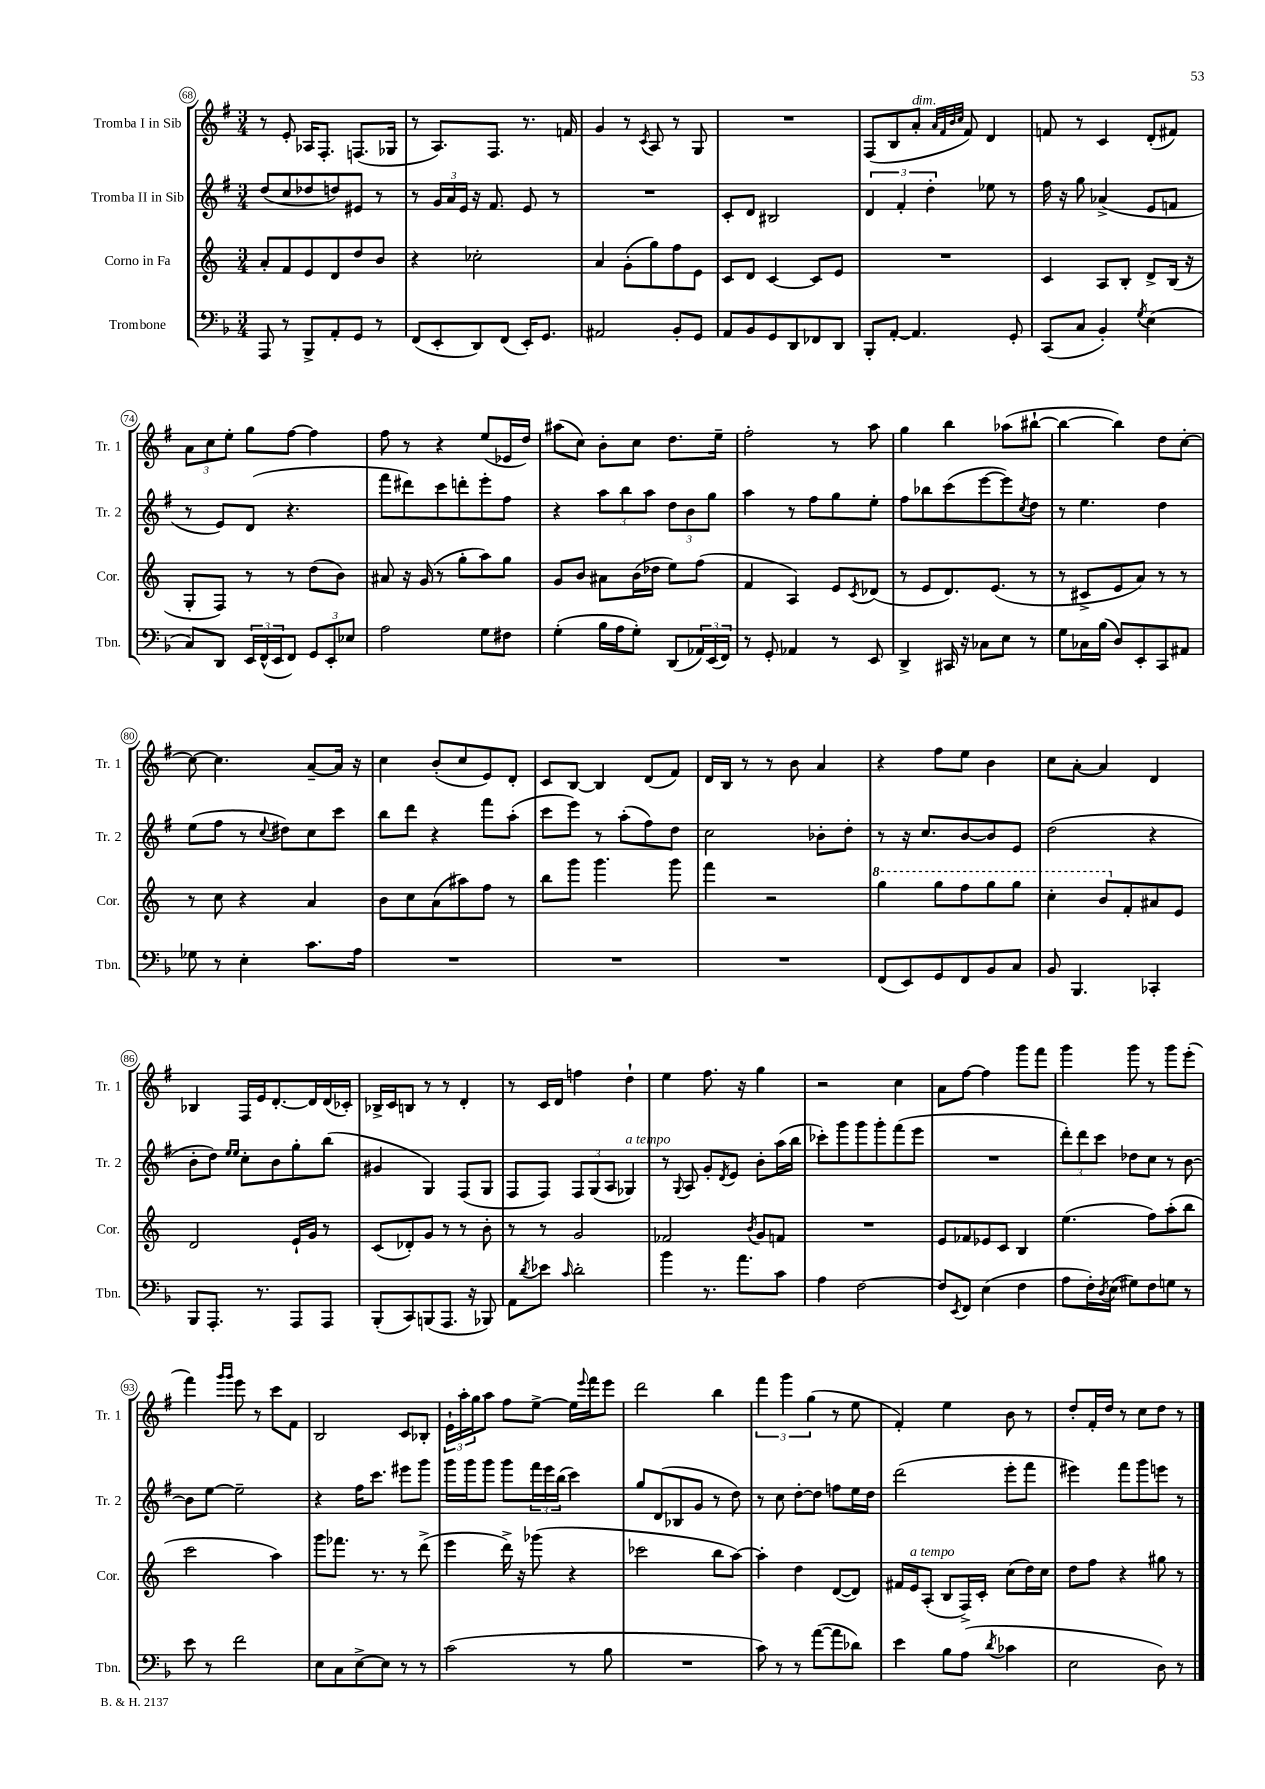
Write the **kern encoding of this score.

**kern	**kern	**kern	**kern
*staff4	*staff3	*staff2	*staff1
*clefF4	*clefG2	*clefG2	*clefG2
*k[b-]	*k[]	*k[f#]	*k[f#]
*M3/4	*M3/4	*M3/4	*M3/4
8AAA	8a'	(8dd	8r
8r	8f	8cc	8e'
8BBB-^	8e	8dd-	16A-
.	.	.	8.F#'
8AA'	8d	8dd)	.
8GG	8dd	8e#	(8.F
8r	8b	8r	.
.	.	.	16G-
=	=	=	=
(8FF	4r	8r	8r
8EE'	.	24g	8.A)
.	.	24a	.
.	.	24e	.
8DD)	2cc-'	16r	.
.	.	8.f#	8.F#
(8FF	.	.	.
16EE')	.	8e	8.r
8.GG	.	.	.
.	.	8r	.
.	.	.	16f
=	=	=	=
2AA#	4a	2.r	4g
.	(8g'	.	8r
.	.	.	8qc
.	8gg)	.	8A
8BB-'	8ff	.	8r
8GG	8e	.	8G
=	=	=	=
8AA	8c	8c'	2.r
8BB-	8d	8d	.
8GG	[4c	2B#	.
8DD	.	.	.
8FF-	8c]	.	.
8DD	8e	.	.
=	=	=	=
8BBB-'	2.r	6d	(8F#
[8AA'	.	.	8B
.	.	6f#'	.
4.AA]	.	.	8a'
.	.	6dd'	.
.	.	.	32qqa
.	.	.	32qqf#
.	.	.	32qqb
.	.	.	32qqcc
.	.	.	8f#)
.	.	8ee-	4d
8GG'	.	8r	.
=	=	=	=
(8CC	4c	16ff#	8f
.	.	16r	.
8C	.	8gg	8r
4BB-')	8A	(4a-^	4c
.	8B'	.	.
8qG	.	.	.
(4E	8d^	8e	(8d'
.	(16B	8f	8f#)
.	16r	.	.
=	=	=	=
8C)	8G'	8r	12a
.	.	.	12cc
8DD	8F)	8e)	.
.	.	.	12ee'
24EE	8r	(8d	8gg
(24FF^^	.	.	.
24EE	.	.	.
8FF)	8r	4.r	[8ff#
12GG	(8dd	.	4ff#]
12EE'	.	.	.
.	8b)	.	.
12E-	.	.	.
=	=	=	=
2A	8a#	8fff#	8ff#
.	16r	8ddd#)	8r
.	(16g	.	.
.	8r	8ccc	4r
.	8gg'	8ddd'	.
8G	8aa)	8eee'	(8ee
8F#	8gg	8ff#	16e-
.	.	.	16dd)
=	=	=	=
(4G'	8g	4r	(8aa#
.	8b	.	8cc)
16B-	8a#	12aa	8b'
16A	.	.	.
.	.	12bb	.
8G')	(16b	.	8cc
.	.	12aa	.
.	16dd-	.	.
(8DD	8ee)	12dd	8.dd
.	.	12b	.
24AA-)	(8ff	.	.
(24EE	.	12gg	.
.	.	.	16ee~
24FF)	.	.	.
=	=	=	=
8r	4f	4aa	2ff#'
8GG'	.	.	.
4AA-	4A)	8r	.
.	.	8ff#	.
8r	8e	8gg	8r
.	8qc	.	.
8EE	(8d-	8ee'	8aa
=	=	=	=
4DD^	8r	8ff#	4gg
.	8e	8bb-	.
16CC#	8.d)	(8ccc	4bb
16r	.	.	.
8C-	.	[8eee	.
.	(8.e	.	.
8E	.	8eee])	(8aa-
.	.	8qcc	.
8r	8r	8dd	[8bb#`
=	=	=	=
8G	8r	8r	4bb#_
16C-	8c#^	4.ee	.
(16B-	.	.	.
8D)	8e	.	4bb#])
8EE'	8a)	.	.
8CC	8r	4dd	8dd
8AA#	8r	.	[8cc'
=	=	=	=
8G-	8r	(8ee	8cc_
8r	8cc	8ff#	4.cc]
4E'	4r	8r	.
.	.	8qqcc	.
.	.	8dd#)	.
8.c	4a	8cc	[8a~
.	.	8ccc	16a]
16A	.	.	16r
=	=	=	=
2.r	8b	8bb	4cc
.	8cc	8ddd	.
.	(8a	4r	(8b'
.	8aa#)	.	8cc
.	8ff	8fff#	8e)
.	8r	(8aa'	8d'
=	=	=	=
2.r	8bb	8ccc	8c
.	8ggg	8eee)	[8B
.	4.ggg	8r	4B]
.	.	(8aa'	.
.	.	8ff#)	(8d
.	8ggg	8dd	8f#)
=	=	=	=
2.r	4fff	2cc	16d
.	.	.	16B
.	.	.	8r
.	2r	.	8r
.	.	.	8b
.	.	8b-'	4a
.	.	8dd'	.
=	=	=	=
(8FF	4ggg	8r	4r
8EE)	.	16r	.
.	.	8.cc	.
8GG	8ggg	.	8ff#
8FF	8fff	[8b	8ee
8BB-	8ggg	8b]	4b
8C	8ggg	8e	.
=	=	=	=
8BB-	4ccc'	(2dd	8cc
4.BBB-	.	.	[8a'
.	8bb	.	4a]
.	8f'	.	.
4CC-'	8a#	4r	4d
.	8e	.	.
=	=	=	=
8BBB-	2d	8b'	4B-
8.AAA'	.	8dd)	.
.	.	16qqee	.
.	.	16qqee	.
.	.	8cc'	16F#
8.r	.	.	16e
.	.	8b	[8.d'
8AAA	16e`	8gg'	.
.	16g	.	16d]
8AAA	8r	(8bb	(16d
.	.	.	16c-')
=	=	=	=
(8BBB-'	(8c	4g#	16B-^
.	.	.	16c
8CC)	8d-')	.	8B
(8BBB	8g	4G)	8r
8.AAA	8r	.	8r
.	8r	(8F#	4d'
16r	.	.	.
8BBB-)	8b'	8G	.
=	=	=	=
8AA	8r	8F#	8r
8qd	.	.	.
8e-	8r	8F#)	16c
.	.	.	16d
16qqc	.	.	.
2d'	2g	12F#	4ff
.	.	(12G	.
.	.	12A	.
.	.	4G-)	4dd`
=	=	=	=
4b-	2f-	8r	4ee
.	.	8qqG	.
.	.	8A	.
8.r	.	8g'	8.ff#
.	.	8qd	.
.	.	8e	.
8.a	.	.	16r
.	8qb	.	.
.	8g	8b'	4gg
8c	8f	(16aa	.
.	.	16bb	.
=	=	=	=
4A	2.r	8ccc-')	2r
.	.	8ggg	.
[2F	.	8ggg	.
.	.	8ggg'	.
.	.	(8fff#	4cc
.	.	8eee	.
=	=	=	=
8F]	8e	2.r	8a
8qEE	.	.	.
8FF	8f-	.	[8ff#
(4E	8e-	.	4ff#]
.	8c	.	.
4F	4B	.	8ggg
.	.	.	8fff#
=	=	=	=
8A	(4.ee	12ddd')	4ggg
.	.	12ddd	.
16F')	.	.	.
.	.	12ccc	.
8qD	.	.	.
(16E	.	.	.
8G#)	.	8dd-	8ggg
8F	8ff)	8cc	8r
8G	(8aa'	8r	8ggg
8r	8bb	[8b	(8eee'
=	=	=	=
8e	2ccc	8b]	4fff#)
8r	.	[8ee	.
.	.	.	16qqggg
.	.	.	16qqggg
2f	.	2ee~]	8eee
.	.	.	8r
.	4aa)	.	8ccc
.	.	.	8f#
=	=	=	=
8E	8ggg	4r	2B
8C	8.fff-	.	.
[8E^	.	16ff#	.
.	8.r	8.ccc	.
8E]	.	.	.
8r	8r	8eee#	8c
8r	(8ddd^	8ggg	8B-'
=	=	=	=
(2c	4eee	16ggg	24e`
.	.	.	24aa'
.	.	16ggg	.
.	.	.	24gg
.	.	8ggg	8aa
.	16ddd^)	8ggg	8ff#
.	16r	.	.
.	(8ggg-	24fff#	[8ee^
.	.	24eee	.
.	.	(24bb	.
8r	4r	4ccc)	16ee]
.	.	.	8qqeee
.	.	.	16fff#
8B-	.	.	8eee
=	=	=	=
2.r	2ccc-	8gg	2ddd
.	.	(8d	.
.	.	8B-	.
.	.	8g	.
.	8bb	8r	4bb
.	[8aa)	8dd)	.
=	=	=	=
8c)	4aa']	8r	6fff#
8r	.	8cc	.
.	.	.	6ggg
8r	4dd	[8dd'	.
.	.	.	(6gg
([8a	.	8dd]	.
8a]	([8d	8ff	8r
8d-)	8d])	16ee	8ee
.	.	16dd	.
=	=	=	=
4e	16f#	(2ddd	4f#')
.	16e	.	.
.	(8A'	.	.
8B-	8B	.	4ee
(8A	16F^)	.	.
.	16c'	.	.
8qd	.	.	.
4c-	(8cc	8eee'	8b
.	16dd)	8fff#	8r
.	16cc	.	.
=	=	=	=
2E	8dd	4eee#)	8dd'
.	8ff	.	16f#'
.	.	.	16dd
.	4r	8fff#	8r
.	.	8ggg	8cc
8D)	8gg#	8eee	8dd
8r	8r	8r	8r
==	==	==	==
*-	*-	*-	*-
